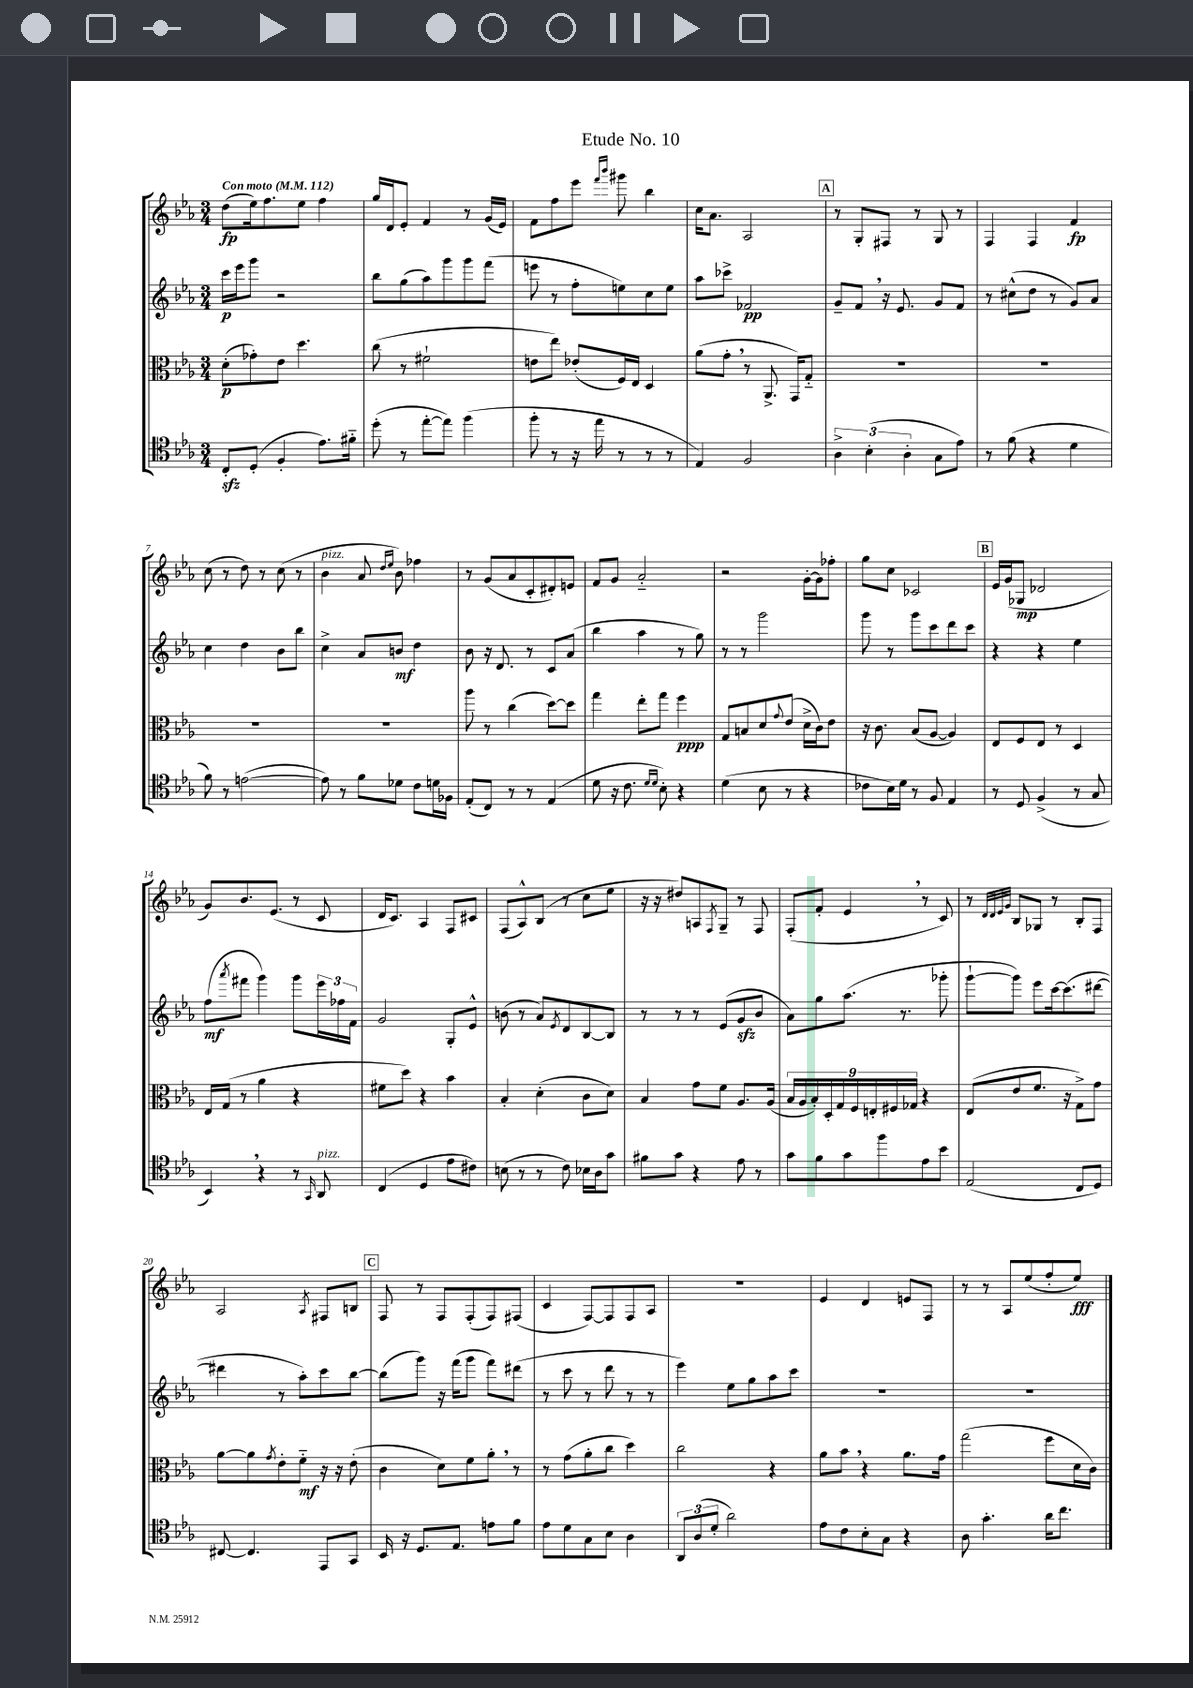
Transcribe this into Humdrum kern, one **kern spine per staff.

**kern	**kern	**dynam	**kern	**dynam	**kern	**dynam
*part4	*part3	*part3	*part2	*part2	*part1	*part1
*staff4	*staff3	*staff3	*staff2	*staff2	*staff1	*staff1
*clefC4	*clefC3	*	*clefG2	*	*clefG2	*
*k[b-e-a-]	*k[b-e-a-]	*	*k[b-e-a-]	*	*k[b-e-a-]	*
*M3/4	*M3/4	*	*M3/4	*	*M3/4	*
*MM112	*MM112	*	*MM112	*	*MM112	*
=1	=1	=1	=1	=1	=1	=1
!	!	!	!	!	!LO:TX:a:B:t=Con moto	!
8Czz'/L	(8d'\L	p	16ccc\LL	p	(8dd\L	fp
.	.	.	16eee-\J	.	.	.
(8D'/J	8g-X'\)	.	8ggg\J	.	16ee-\k)	.
.	.	.	.	.	8.ff\	.
4F'/	8e-\J	.	2r	.	.	.
.	4.dd\	.	.	.	8ee-\J	.
8.e-\L)	.	.	.	.	4ff\	.
16f#X\Jk	.	.	.	.	.	.
=2	=2	=2	=2	=2	=2	=2
(8dd'\	(8cc\	.	8bb-\L	.	16gg/LL	.
.	.	.	.	.	16d/J	.
8r	8r	.	(8gg\	.	8e-'/J	.
[8ee-'\L	2f#X`\	.	8aa-\)	.	4f/	.
8ee-\J])	.	.	8ggg\	.	.	.
(4ff\	.	.	8ggg\	.	8r	.
.	.	.	(8fff\J	.	(16g/LL	.
.	.	.	.	.	16e-/JJ)	.
=3	=3	=3	=3	=3	=3	=3
8ff'\	8en\L	.	8eeen\	.	8f\L	.
8r	8ee-\J)	.	8r	.	8ff\	.
16r	(8e-X'/L	.	8ff'\L	.	8eee-\J	.
16ee-\	.	.	.	.	.	.
.	.	.	.	.	16qqfff/LL	.
.	.	.	.	.	16qqbbb-/JJ	.
8r	16F/L)	.	8een\)	.	8ggg#X\	.
.	16E-/JJ	.	.	.	.	.
8r	4D/	.	8cc\	.	4bb-\	.
8r	.	.	8ee\J	.	.	.
=4	=4	=4	=4	=4	=4	=4
4E-/)	(8a-\L	.	8aa-\L	.	16cc\KL	.
.	.	.	.	.	8.a-\J	.
.	8g',\J	.	8ccc-X^\J	.	.	.
2F/	8r	.	2f-X/	pp	2A-/	.
.	8.AA-^/	.	.	.	.	.
.	16GG/KL)	.	.	.	.	.
.	8G/J	.	.	.	.	.
!!LO:REH:place=s1:t=A
=5	=5	=5	=5	=5	=5	=5
6A-^\	2.r	.	8g~/L	.	8r	.
.	.	.	8f,/J	.	8G'/L	.
(6B-'\	.	.	.	.	.	.
.	.	.	16r	.	8F#X/J	.
.	.	.	8.e-/	.	.	.
6A-'\	.	.	.	.	.	.
.	.	.	.	.	8r	.
8G\L	.	.	8g/L	.	8G/	.
8e-\J)	.	.	8f/J	.	8r	.
=6	=6	=6	=6	=6	=6	=6
8r	2.r	.	8r	.	4F/	.
(8f\	.	.	(8cc#X^^\L	.	.	.
4r	.	.	8dd\J	.	4F/	.
.	.	.	8r	.	.	.
4d\	.	.	8g/L)	.	4f/	fp
.	.	.	8a-/J	.	.	.
!!LO:LB:g=z
=7	=7	=7	=7	=7	=7	=7
8f\)	2.r	.	4cc\	.	(8cc\	.
8r	.	.	.	.	8r	.
([2en\	.	.	4dd\	.	8dd\)	.
.	.	.	.	.	8r	.
.	.	.	8b-\L	.	(8cc\	.
.	.	.	8bb-\J	.	8r	.
=8	=8	=8	=8	=8	=8	=8
!	!	!	!	!	!LO:TX:a:i:t=pizz.	!
8e\])	2.r	.	4cc^\	.	4b-\	.
8r	.	.	.	.	.	.
8f\L	.	.	8a-/L	.	8a-/	.
.	.	.	.	.	16qqdd/LL	.
.	.	.	.	.	16qqee-/JJ	.
8d-X\J	.	.	8bn/J	mf	8b-\)	.
8c\L	.	.	4dd\	.	4ff-X\	.
16dn\L	.	.	.	.	.	.
16F-X\JJ	.	.	.	.	.	.
=9	=9	=9	=9	=9	=9	=9
(8E-'/L	8aa-\	.	8b-\	.	8r	.
8C/J)	8r	.	16r	.	(8g/L	.
.	.	.	8.d/	.	.	.
8r	(4cc\	.	.	.	8a-/	.
8r	.	.	8r	.	8c'/	.
(4E-/	[8dd\L)	.	8c/L	.	8d#X'/)	.
.	8dd\J]	.	(8a-/J	.	8en/J	.
=10	=10	=10	=10	=10	=10	=10
8d\	4gg\	.	4bb-\	.	8f/L	.
16r	.	.	.	.	8g/J	.
8.c\	.	.	.	.	.	.
.	8ee-'\L	.	4aa-\	.	2a-/	.
16qqd/LL	.	.	.	.	.	.
16qqd/JJ	.	.	.	.	.	.
8B-'\)	8gg\J	.	.	.	.	.
4r	4ff\	ppp	8r	.	.	.
.	.	.	8gg\)	.	.	.
=11	=11	=11	=11	=11	=11	=11
(4d\	8G/L	.	8r	.	2r	.
.	8Bn/	.	8r	.	.	.
8B-\	8d/	.	2ggg\	.	.	.
.	8qqg/	.	.	.	.	.
8r	(8e-/J	.	.	.	.	.
4r	16d^\LL	.	.	.	[16g'\LL	.
.	16c\J)	.	.	.	16g\J]	.
.	8e-\J	.	.	.	8ff-X'\J	.
=12	=12	=12	=12	=12	=12	=12
8c-X\L	16r	.	8ggg\	.	8gg\L	.
.	8.c\	.	.	.	.	.
16B-\L)	.	.	8r	.	8cc\J	.
16d\JJ	.	.	.	.	.	.
8r	(8B-/L	.	8ggg\L	.	2c-X/	.
8F/	[8A-/J	.	8ccc\	.	.	.
4E-/	4A-/])	.	8ddd\	.	.	.
.	.	.	8ccc\J	.	.	.
!!LO:REH:place=s1:t=B
=13	=13	=13	=13	=13	=13	=13
8r	8E-/L	.	4r	.	16e-/LL	.
.	.	.	.	.	(16g/J	.
8D/	8F/	.	.	.	8G-X/J	mp
(4F^/	8E-/J	.	4r	.	2d-X/	.
.	8r	.	.	.	.	.
8r	4D/	.	4ee-\	.	.	.
8G/	.	.	.	.	.	.
!!LO:LB:g=z
=14	=14	=14	=14	=14	=14	=14
4BB-,/)	16E-/LL	.	(8ff\L	mf	8g/L)	.
.	(16G/JJ	.	.	.	.	.
.	.	.	8qaaa-/	.	.	.
.	8r	.	8fff#X\J	.	8.b-/	.
4r	4a-\	.	4ggg\)	.	.	.
.	.	.	.	.	(8.e-/J	.
8r	4r	.	8ggg\L	.	8r	.
16qqGG/	.	.	.	.	.	.
!LO:TX:a:i:t=pizz.	!	!	!	!	!	!
8AA-/	.	.	24eee-\L	.	8c/	.
.	.	.	24ff-X\	.	.	.
.	.	.	24f\JJ	.	.	.
=15	=15	=15	=15	=15	=15	=15
(4C/	8f#X\L	.	2g/	.	16d/KL	.
.	.	.	.	.	8.c/J)	.
.	8dd\J)	.	.	.	.	.
4D/	4r	.	.	.	4A-/	.
8e-\L	4b-\	.	8G'/L	.	8F/L	.
8c#X\J)	.	.	8e-^^/J	.	8c#X/J	.
=16	=16	=16	=16	=16	=16	=16
(8Bn\	4B-'/	.	(8bn\	.	(8F/L	.
8r	.	.	8r	.	8A-^^/)	.
8r	(4d'\	.	8a-/L)	.	(8B-/J	.
.	.	.	8qe-/	.	.	.
8c\)	.	.	8d/	.	8r	.
16B-X\LL	8c\L	.	[8B-/	.	8cc\L	.
16A-\J	.	.	.	.	.	.
8g\J	8d\J)	.	8B-/J]	.	8ee-\J	.
=17	=17	=17	=17	=17	=17	=17
8f#X\L	4B-/	.	8r	.	16r	.
.	.	.	.	.	16r	.
8g\J	.	.	8r	.	8dd#X/L)	.
4r	8g\L	.	8r	.	8An/	.
.	.	.	.	.	8qF/	.
.	8f\J	.	(8e-/L	.	8G~/J	.
8e-\	8.A-/L	.	8gzz/	.	8r	.
8r	.	.	8b-/J	.	8F/	.
.	(16A-/Jk	.	.	.	.	.
=18	=18	=18	=18	=18	=18	=18
8g\L	18B-/LL	.	8a-\L)	.	(8F'/L	.
.	18A-/	.	.	.	.	.
.	18B-'/)	.	.	.	.	.
8f\	.	.	8gg\	.	8f'/J	.
.	18D'/	.	.	.	.	.
.	18G/	.	.	.	.	.
8g\	.	.	(8.aa-\J	.	4e-,/	.
.	18F/	.	.	.	.	.
.	18En'/	.	.	.	.	.
8ff\	.	.	.	.	.	.
.	18F#X/	.	.	.	.	.
.	.	.	8.r	.	.	.
.	18G-X/JJ	.	.	.	.	.
8e-\	4r	.	.	.	8r	.
8b-\J	.	.	8ggg-X'\	.	8c/)	.
=19	=19	=19	=19	=19	=19	=19
(2E-/	(8E-/L	.	[8ggg`\L	.	8r	.
.	.	.	.	.	32qqd/LLL	.
.	.	.	.	.	32qqd/	.
.	.	.	.	.	32qqe-/	.
.	.	.	.	.	32qqg/JJJ	.
.	8e-/	.	8ggg\J])	.	8B-/L	.
.	8.f/J	.	8eee-\L	.	8G-X/J	.
.	.	.	[16ccc\k	.	8r	.
.	16r	.	(8.ccc\]	.	.	.
8C/L	8G^\L)	.	.	.	8B-'/L	.
8D/J)	8g\J	.	[8ddd#X\J	.	8F/J	.
!!LO:LB:g=z
=20	=20	=20	=20	=20	=20	=20
[8C#X/	[8a-\L	.	4ddd#X\]	.	2A-/	.
4.C#/]	8a-\]	.	.	.	.	.
.	8qg/	.	.	.	.	.
.	8e-'\	.	8r	.	.	.
.	8f\J	mf	8aa-'\L)	.	.	.
.	.	.	.	.	8qA-/	.
8EE-/L	16r	.	8ccc\	.	8F#X/L	.
.	16r	.	.	.	.	.
8GG/J	(8e-'\	.	[8bb-\J	.	8Bn/J	.
!!LO:REH:place=s1:t=C
=21	=21	=21	=21	=21	=21	=21
16BB-/	4c\	.	(8bb-\L]	.	8F/	.
16r	.	.	.	.	.	.
8.D/L	.	.	8ggg\J)	.	8r	.
.	8d\L)	.	16r	.	8F/L	.
8.E-/J	.	.	(16fff\KL	.	.	.
.	8f\	.	8ggg\J	.	(8F'/	.
8en\L	8a-',\J	.	8fff\L)	.	8F/)	.
8f\J	8r	.	(8ddd#X\J	.	(8F#X/J	.
=22	=22	=22	=22	=22	=22	=22
8e-\L	8r	.	8r	.	4c/	.
8d\	(8g\L	.	8ccc\	.	.	.
8G\	8a-'\	.	8r	.	[8F/L)	.
8B-\J	8cc\J	.	8ddd\	.	8F/]	.
4A-\	4dd\)	.	8r	.	8F/	.
.	.	.	8r	.	8A-/J	.
=23	=23	=23	=23	=23	=23	=23
12AA-/L	2cc\	.	4eee-\)	.	2.r	.
(12A-/	.	.	.	.	.	.
12d'/J	.	.	.	.	.	.
2a-\)	.	.	8ee-\L	.	.	.
.	.	.	8gg\	.	.	.
.	4r	.	8aa-\	.	.	.
.	.	.	8ccc\J	.	.	.
=24	=24	=24	=24	=24	=24	=24
8e-\L	8a-\L	.	2.r	.	4e-/	.
8c\	8b-,\J	.	.	.	.	.
8B-'\	4r	.	.	.	4d/	.
8G\J	.	.	.	.	.	.
4r	8.a-\L	.	.	.	8en/L	.
.	.	.	.	.	8F/J	.
.	16g\Jk	.	.	.	.	.
=25	=25	=25	=25	=25	=25	=25
8A-\	(2gg\	.	2.r	.	8r	.
4.g'\	.	.	.	.	8r	.
.	.	.	.	.	8A-/L	.
.	.	.	.	.	(8ee-/	.
16a-\KL	8ff\L	.	.	.	8ff'/	.
8.cc\J	.	.	.	.	.	.
.	16d\L	.	.	.	8ee-/J)	fff
.	16c\JJ)	.	.	.	.	.
==	==	==	==	==	==	==
*-	*-	*-	*-	*-	*-	*-
